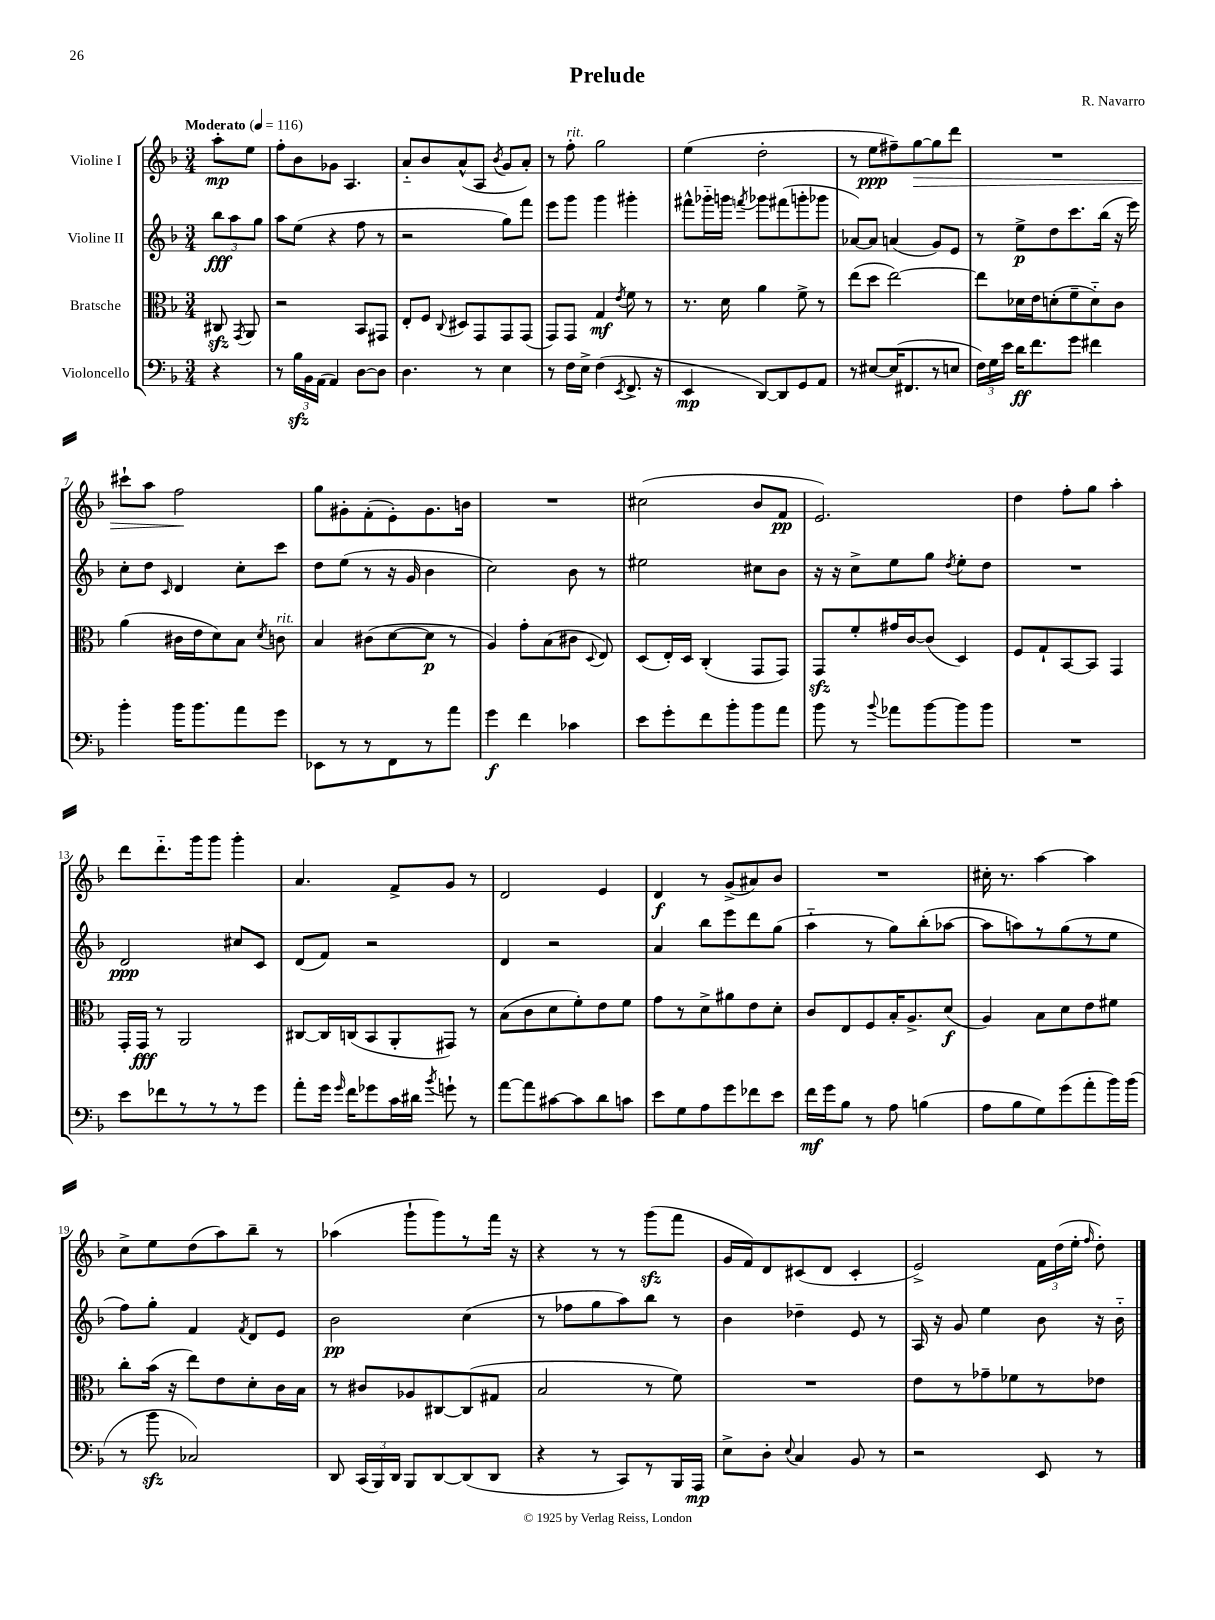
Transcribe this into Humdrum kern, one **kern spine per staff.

**kern	**dynam	**kern	**dynam	**kern	**dynam	**kern	**dynam
*part4	*part4	*part3	*part3	*part2	*part2	*part1	*part1
*staff4	*staff4	*staff3	*staff3	*staff2	*staff2	*staff1	*staff1
*I"Violoncello	*	*I"Bratsche	*	*I"Violine II	*	*I"Violine I	*
*clefF4	*	*clefC3	*	*clefG2	*	*clefG2	*
*k[b-]	*	*k[b-]	*	*k[b-]	*	*k[b-]	*
*M3/4	*	*M3/4	*	*M3/4	*	*M3/4	*
*MM116	*	*MM116	*	*MM116	*	*MM116	*
=	=	=	=	=	=	=	=
!	!	!	!	!	!	!LO:TX:a:B:t=Moderato	!
4r	.	8C#Xzz/	.	12bb-\L	fff	8aa'\L	mp
.	.	.	.	12aa\	.	.	.
.	.	8qGG/	.	.	.	.	.
.	.	8AA/	.	.	.	8ee\J	.
.	.	.	.	12gg\J	.	.	.
=1	=1	=1	=1	=1	=1	=1	=1
8r	.	2r	.	8aa\L	.	8ff'\L	.
24B-zz\LL	.	.	.	(8ee\J	.	8b-\	.
24BB-\	.	.	.	.	.	.	.
(24AA\JJ	.	.	.	.	.	.	.
4AA/)	.	.	.	4r	.	8g-X\J	.
.	.	.	.	.	.	4.A/	.
[8D\L	.	8BB-/L	.	8ff\	.	.	.
8D\J]	.	8GG#X/J	.	8r	.	.	.
=2	=2	=2	=2	=2	=2	=2	=2
4.D\	.	8E'/L	.	2r	.	8a/L	.
.	.	8F/J	.	.	.	8b-/	.
.	.	8qqC/	.	.	.	.	.
.	.	8D#X/L	.	.	.	(8a^^/	.
8r	.	8GG/	.	.	.	8A/J	.
.	.	.	.	.	.	8qb-/	.
4E\	.	8GG/	.	8gg\L)	.	8g/L	.
.	.	(8GG/J	.	8fff\J	.	8a'/J)	.
=3	=3	=3	=3	=3	=3	=3	=3
8r	.	8GG/L)	.	8eee\L	.	8r	.
!	!	!	!	!	!	!LO:TX:a:i:t=rit.	!
16F\LL	.	8GG/J	.	8ggg\J	.	8ff'\	.
16E^\JJ	.	.	.	.	.	.	.
(4F\	.	4G/	mf	4ggg\	.	2gg\	.
8qEE/	.	8qe/	.	.	.	.	.
8.FF^/	.	8f\	.	4ggg#X'\	.	.	.
.	.	8r	.	.	.	.	.
16r	.	.	.	.	.	.	.
=4	=4	=4	=4	=4	=4	=4	=4
4EE/	mp	8.r	.	8fff#X^^\L	.	(4ee\	.
.	.	.	.	16ggg-X\L	.	.	.
.	.	16d\	.	16gggn\JJ	.	.	.
.	.	.	.	8qfffn/	.	.	.
[8DD/L)	.	4a\	.	8ggg-X\L	.	2dd'\	.
8DD/]	.	.	.	(8fff#X\	.	.	.
8GG/	.	8f^\	.	8gggn'\	.	.	.
8AA/J	.	8r	.	8ggg-X\J	.	.	.
=5	=5	=5	=5	=5	=5	=5	=5
8r	.	(8ee\L	.	[8a-X/L)	.	8r	.
[8E#X/L	.	8dd\J	.	8a-/J]	.	8ee\L	ppp
(16E#/K]	.	[2ee\)	.	(4an/	.	8ff#X~\)	.
8.FF#X/	.	.	.	.	.	.	.
!	!	!	!	!	!	!	!LO:HP:b
.	.	.	.	.	.	[8gg\	>
8r	.	.	.	8g/L)	.	8gg\]	.
8En/J	.	.	.	8e/J	.	8ddd\J	.
=6	=6	=6	=6	=6	=6	=6	=6
24F\LL)	.	8ee\L]	.	8r	.	2.r	.
24G\	.	.	.	.	.	.	.
24e\JJ	.	.	.	.	.	.	.
16d\KL	ff	16d-X\L	.	8ee^\L	p	.	.
8.f\	.	16e\J	.	.	.	.	.
.	.	(8dn'\	.	8dd\	.	.	.
8g\J	.	8f~\	.	8.ccc\	.	.	.
4f#X\	.	8d\)	.	.	.	.	.
.	.	.	.	(16bb-\Jk	.	.	.
.	.	8c\J	.	16r	.	.	.
.	.	.	.	16eee\)	.	.	.
!!LO:LB:g=z
=7	=7	=7	=7	=7	=7	=7	=7
4b-'\	.	(4a\	.	8cc'\L	.	8ccc#X`\L	.
.	.	.	.	8dd\J	.	8aa\J	.
.	.	.	.	16qqc/	.	.	.
16b-\KL	.	16c#X\LL	.	4d/	.	2ff\	.
8.b-\	.	16e\J	.	.	.	.	.
.	.	8d\)	.	.	.	.	.
8a\	.	8B-\J	.	8cc'\L	.	.	.
.	.	8qd/	.	.	.	.	.
!	!	!LO:TX:a:i:t=rit.	!	!	!	!	!
8g\J	.	8cn\	.	8ccc\J	.	.	.
.	.	.	.	.	.	.	]
=8	=8	=8	=8	=8	=8	=8	=8
8EE-X\L	.	4B-/	.	8dd\L	.	8gg\L	.
8r	.	.	.	(8ee\J	.	8g#X'\	.
8r	.	(8c#X\L	.	8r	.	(8f'\	.
8FF\	.	[8d\	.	16r	.	8e'\)	.
.	.	.	.	16g/	.	.	.
8r	.	8d\J]	p	4b-\	.	8.g#\	.
8a\J	.	8r	.	.	.	.	.
.	.	.	.	.	.	16bn\Jk	.
=9	=9	=9	=9	=9	=9	=9	=9
4g\	f	4A/)	.	2cc\)	.	2.r	.
4f\	.	8g'\L	.	.	.	.	.
.	.	(8B-\	.	.	.	.	.
4c-X\	.	8c#X\J	.	8b-\	.	.	.
.	.	8qqD/	.	.	.	.	.
.	.	8E/)	.	8r	.	.	.
=10	=10	=10	=10	=10	=10	=10	=10
8e\L	.	(8D/L	.	2ee#X\	.	(2cc#X\	.
8g'\	.	16E'/L)	.	.	.	.	.
.	.	16D/JJ	.	.	.	.	.
8f\	.	(4C'/	.	.	.	.	.
8b-'\	.	.	.	.	.	.	.
8b-\	.	8GG/L	.	8cc#X\L	.	8b-/L	.
8a\J	.	8GG/J)	.	8b-\J	.	8f/J	pp
=11	=11	=11	=11	=11	=11	=11	=11
8b-\	.	8GGzz/L	.	16r	.	2.e/)	.
.	.	.	.	16r	.	.	.
8r	.	8f'/	.	8cc^\L	.	.	.
8qqb-/	.	.	.	.	.	.	.
8a-X\L	.	16g#X/L	.	8ee\	.	.	.
.	.	[16c/J	.	.	.	.	.
[8b-\	.	(8c/J]	.	8gg\J	.	.	.
.	.	.	.	8qdd/	.	.	.
8b-\]	.	4D/)	.	8ee'\L	.	.	.
8b-\J	.	.	.	8dd\J	.	.	.
=12	=12	=12	=12	=12	=12	=12	=12
2.r	.	8F/L	.	2.r	.	4dd\	.
.	.	8G`/	.	.	.	.	.
.	.	[8BB-/	.	.	.	8ff'\L	.
.	.	8BB-/J]	.	.	.	8gg\J	.
.	.	4GG/	.	.	.	4aa'\	.
!!LO:LB:g=z
=13	=13	=13	=13	=13	=13	=13	=13
8e\L	.	16GG'/LL	.	2d/	ppp	8ddd\L	.
.	.	16GG/JJ	fff	.	.	.	.
8f-X\	.	8r	.	.	.	8.ddd\	.
8r	.	2AA/	.	.	.	.	.
.	.	.	.	.	.	16ggg\k	.
8r	.	.	.	.	.	8ggg\J	.
8r	.	.	.	8cc#X/L	.	4ggg'\	.
8g\J	.	.	.	8c/J	.	.	.
=14	=14	=14	=14	=14	=14	=14	=14
8a'\L	.	[8C#X/L	.	(8d/L	.	4.a/	.
16g\Jk	.	16C#/L]	.	8f/J)	.	.	.
16qqg/	.	.	.	.	.	.	.
16f\KL	.	(16Cn/J	.	.	.	.	.
8g-X\	.	8BB-/	.	2r	.	.	.
16c\L	.	8AA'/	.	.	.	8f^/L	.
16d#X\JJ	.	.	.	.	.	.	.
8qb-/	.	.	.	.	.	.	.
8gn`\	.	8GG#X/J)	.	.	.	8g/J	.
8r	.	8r	.	.	.	8r	.
=15	=15	=15	=15	=15	=15	=15	=15
[8a\L	.	(8B-\L	.	4d/	.	2d/	.
8a\]	.	8c\	.	.	.	.	.
[8c#X\	.	8d\	.	2r	.	.	.
8c#\]	.	8f'\)	.	.	.	.	.
8d\	.	8e\	.	.	.	4e/	.
8cn\J	.	8f\J	.	.	.	.	.
=16	=16	=16	=16	=16	=16	=16	=16
8e\L	.	8g\L	.	4a/	.	4d/	f
8G\	.	8r	.	.	.	.	.
8A\	.	8d^\	.	8bb-\L	.	8r	.
8g\	.	8a#X\	.	8eee\	.	(8g^/L	.
8f-X\	.	8e\	.	8ddd\	.	8a#X/)	.
8e\J	.	8d'\J	.	(8gg\J	.	8b-/J	.
=17	=17	=17	=17	=17	=17	=17	=17
16f\LL	mf	8c/L	.	4aa\	.	2.r	.
16g\J	.	.	.	.	.	.	.
8B-\J	.	8E/	.	.	.	.	.
8r	.	8F/	.	8r	.	.	.
8A\	.	16B-'/K	.	8gg\L)	.	.	.
.	.	8.A^/	.	.	.	.	.
(4Bn\	.	.	.	(8bb-'\	.	.	.
.	.	(8d/J	f	[8aa-X\J	.	.	.
=18	=18	=18	=18	=18	=18	=18	=18
8A\L	.	4A/)	.	8aa-\L]	.	16cc#X'\	.
.	.	.	.	.	.	8.r	.
8B-\	.	.	.	8aan\)	.	.	.
8G\)	.	8B-\L	.	8r	.	[4aa\	.
(8g\	.	8d\	.	(8gg\	.	.	.
8a'\	.	8e\	.	8r	.	4aa\]	.
16b-\L)	.	8f#X\J	.	8ee\J	.	.	.
(16b-\JJ	.	.	.	.	.	.	.
!!LO:LB:g=z
=19	=19	=19	=19	=19	=19	=19	=19
8r	.	8cc'\L	.	8ff\L)	.	8cc^\L	.
8b-zz\	.	(16b-\Jk	.	8gg'\J	.	8ee\	.
.	.	16r	.	.	.	.	.
2C-X/)	.	8ee\L)	.	4f/	.	(8dd\	.
.	.	8e\	.	.	.	8aa\)	.
.	.	.	.	8qf/	.	.	.
.	.	8d'\	.	8d/L	.	8bb-~\J	.
.	.	16c\L	.	8e/J	.	8r	.
.	.	16B-\JJ	.	.	.	.	.
=20	=20	=20	=20	=20	=20	=20	=20
8DD/	.	8r	.	2b-\	pp	(4aa-X\	.
(24CC/LL	.	8c#X/L	.	.	.	.	.
24BBB-/)	.	.	.	.	.	.	.
24DD/JJ	.	.	.	.	.	.	.
8BBB-/L	.	8A-X/	.	.	.	8ggg`\L	.
[8DD/	.	[8C#X/	.	.	.	8ggg\)	.
(8DD/]	.	(8C#/]	.	(4cc\	.	8r	.
8DD/J	.	8G#X/J	.	.	.	16fff\Jk	.
.	.	.	.	.	.	16r	.
=21	=21	=21	=21	=21	=21	=21	=21
4r	.	2B-/	.	8r	.	4r	.
.	.	.	.	8ff-X\L	.	.	.
8r	.	.	.	8gg\	.	8r	.
8CC/L)	.	.	.	8aa\)	.	8r	.
8r	.	8r	.	8bb-\J	.	(8gggzz\L	.
16BBB-/L	.	8f\)	.	8r	.	8fff\J	.
16AAA/JJ	mp	.	.	.	.	.	.
=22	=22	=22	=22	=22	=22	=22	=22
8E^\L	.	2.r	.	4b-\	.	16g/LL	.
.	.	.	.	.	.	16f/J)	.
8D'\J	.	.	.	.	.	8d/	.
8qqE/	.	.	.	.	.	.	.
4C/	.	.	.	4dd-X~\	.	(8c#X/	.
.	.	.	.	.	.	8d/J	.
8BB-/	.	.	.	8e/	.	4c#'/	.
8r	.	.	.	8r	.	.	.
=23	=23	=23	=23	=23	=23	=23	=23
2r	.	8e\L	.	16A/	.	2e^/)	.
.	.	.	.	16r	.	.	.
.	.	8r	.	8g/	.	.	.
.	.	8g-X~\	.	4ee\	.	.	.
.	.	8f-X\	.	.	.	.	.
8EE/	.	8r	.	8b-\	.	24f\LL	.
.	.	.	.	.	.	(24dd\	.
.	.	.	.	.	.	24ee'\JJ	.
.	.	.	.	.	.	16qqff/	.
8r	.	8e-X\J	.	16r	.	8dd'\)	.
.	.	.	.	16b-\	.	.	.
==	==	==	==	==	==	==	==
*-	*-	*-	*-	*-	*-	*-	*-
